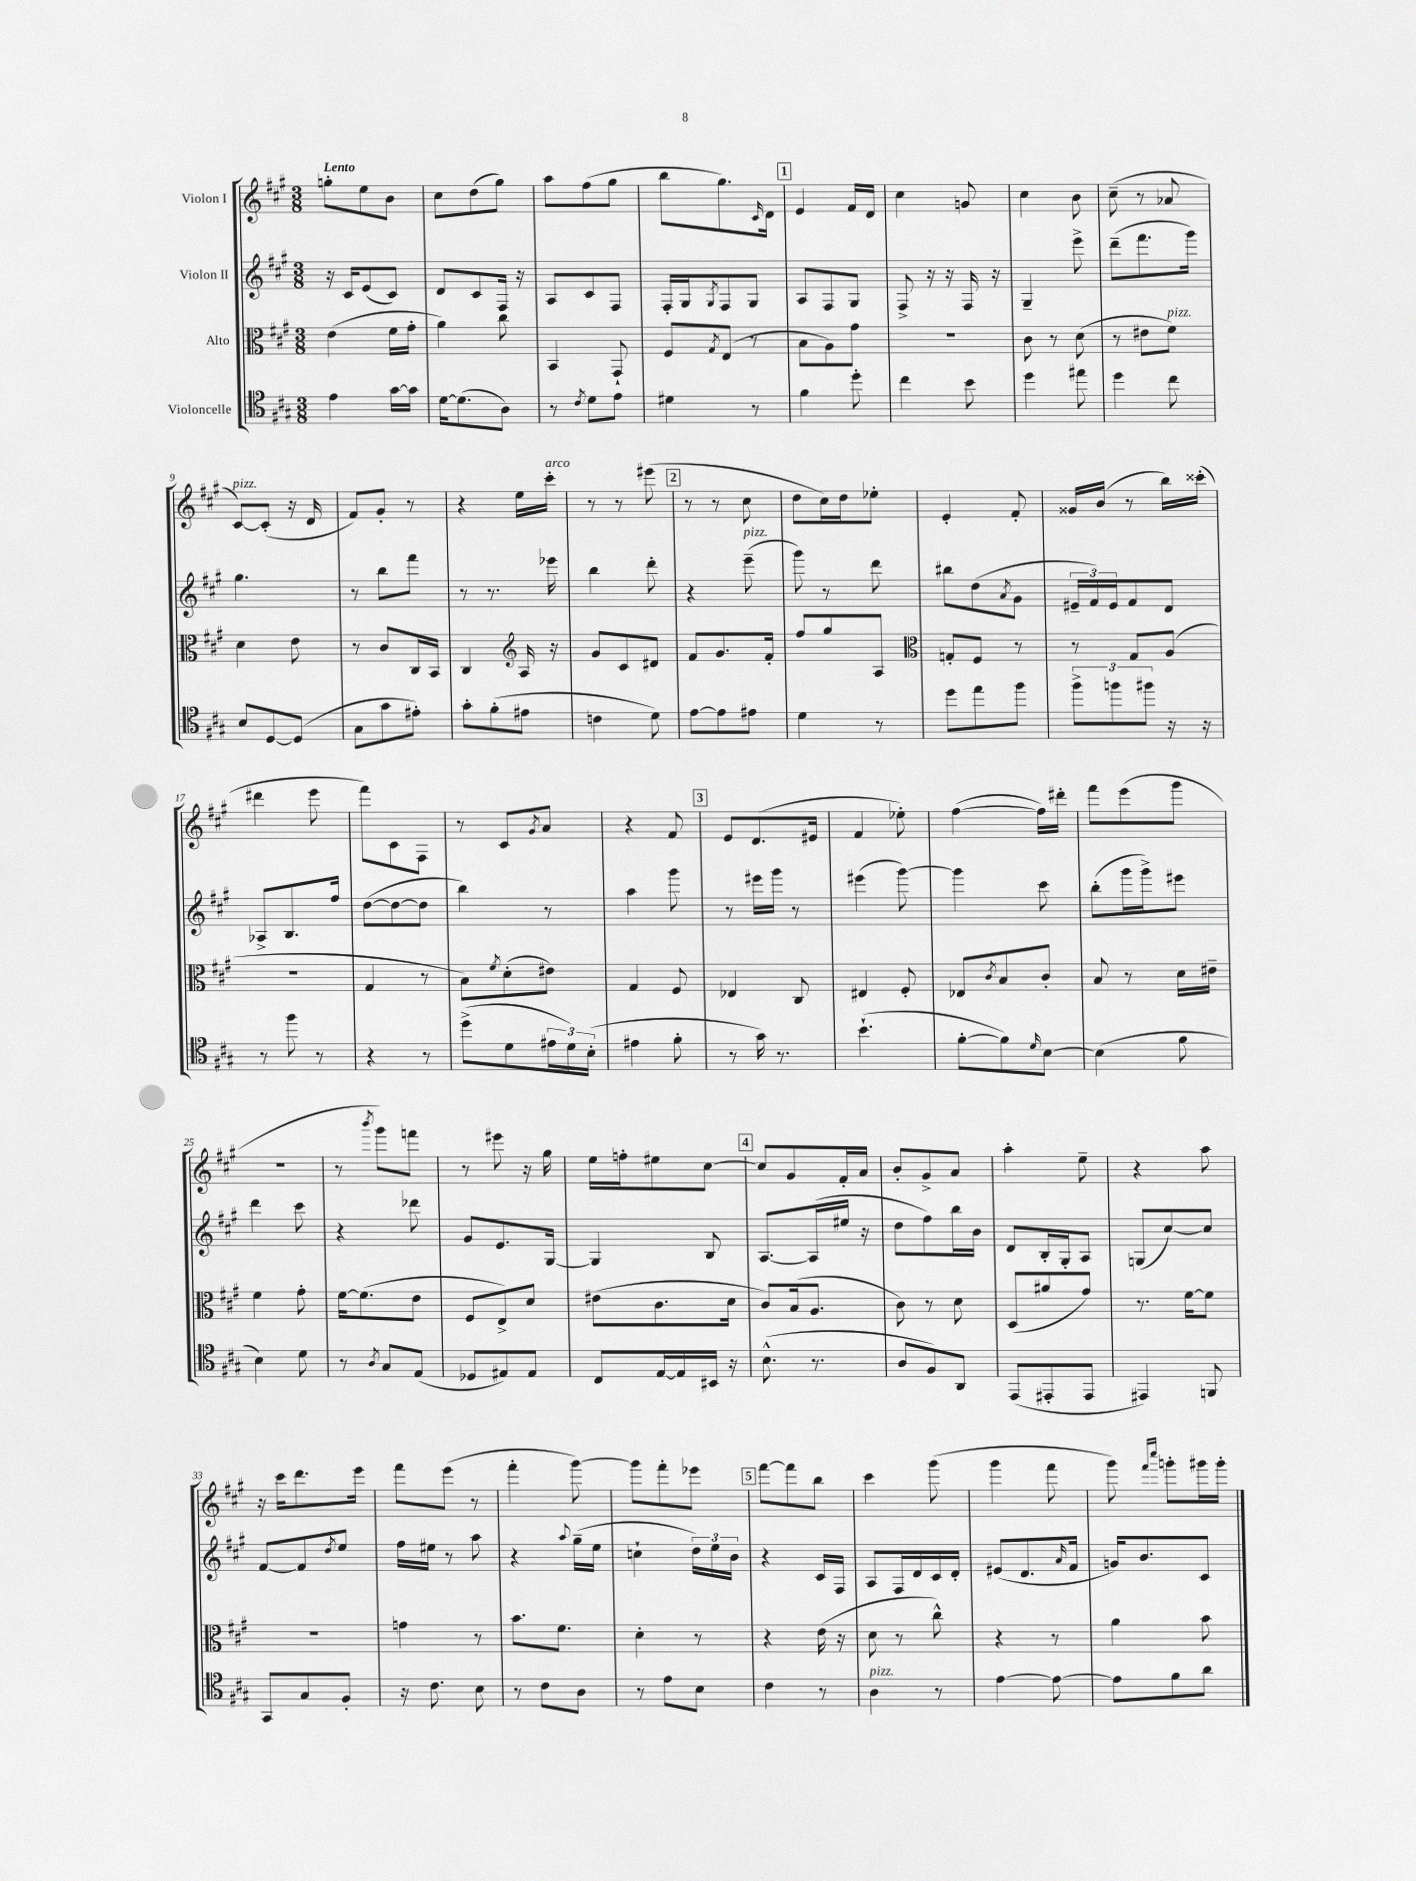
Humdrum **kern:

**kern	**kern	**kern	**kern
*part4	*part3	*part2	*part1
*staff4	*staff3	*staff2	*staff1
*I"Violoncelle	*I"Alto	*I"Violon II	*I"Violon I
*clefC4	*clefC3	*clefG2	*clefG2
*k[f#c#g#]	*k[f#c#g#]	*k[f#c#g#]	*k[f#c#g#]
*M3/8	*M3/8	*M3/8	*M3/8
=1	=1	=1	=1
!	!	!	!LO:TX:a:B:t=Lento
4e\	(4e\	16r	8ggn'\L
.	.	16c#/KL	.
.	.	(8e/	8ee\
[16g#\LL	16f#\LL	8c#/J)	8b\J
16g#\JJ]	16g#'\JJ	.	.
=2	=2	=2	=2
[16d\KL	4a\)	8d/L	8cc#\L
(8.d\]	.	.	.
.	.	8c#/	(8dd\
8A\J)	8cc#\	16F#/Jk	8gg#\J)
.	.	16r	.
=3	=3	=3	=3
8r	4BB/	8A/L	8aa\L
8qc#/	.	.	.
8d\L	.	8c#/	(8ff#\
8e\J	8GG#`/	8F#/J	8gg#\J
=4	=4	=4	=4
4d#X\	8F#/L	16F#'/LL	8bb\L
.	.	16G#/J	.
.	8qG#/	8qG#/	.
.	(8E/J	8F#/	8.gg#\)
8r	8r	8G#/J	.
.	.	.	16qqc#/
.	.	.	16d\Jk
!!LO:REH:place=s1:t=1
=5	=5	=5	=5
4f#\	8B\L	8A/L	4e/
.	8A\)	8F#/	.
8dd'\	8g#\J	8G#/J	16f#/LL
.	.	.	16d/JJ
=6	=6	=6	=6
4cc#\	4.r	8F#^/	4cc#\
.	.	16r	.
.	.	16r	.
8b\	.	16F#/	8gn/
.	.	16r	.
=7	=7	=7	=7
4dd\	8c#\	4G#~/	4cc#\
.	8r	.	.
8ee#X\	(8d\	8eee^\	8b\
=8	=8	=8	=8
4dd\	8r	(8ddd~\L	(8cc#~\
.	8e#X\L	8.fff#\	8r
!	!LO:TX:a:i:t=pizz.	!	!
8cc#\	8f#\J)	.	8a-X/
.	.	16ggg#\Jk)	.
!!LO:LB:g=z
=9	=9	=9	=9
!	!	!	!LO:TX:a:i:t=pizz.
8B/L	4d\	4.gg#\	[8c#/L)
[8D/	.	.	(8c#'/J]
(8D/J]	8e\	.	16r
.	.	.	16d/
=10	=10	=10	=10
8G#\L	8r	8r	8f#/L)
8g#\	8c#/L	8bb\L	8g#'/J
8e#X'\J)	16C#/L	8fff#\J	8r
.	16BB/JJ	.	.
=11	=11	=11	=11
8g#'\L	4C#/	8r	4r
(8f#'\	.	8.r	.
*	*clefG2	*	*
8e#X\J	16A/	.	16ee\LL
!	!	!	!LO:TX:a:i:t=arco
.	16r	16eee-X\	16ccc#'\JJ
=12	=12	=12	=12
4cn\	8g#/L	4bb\	8r
.	8c#/	.	8r
8d\)	8d#X/J	8ddd'\	(8eee#X\
!!LO:REH:place=s1:t=2
=13	=13	=13	=13
[8e\L	8f#/L	4r	8r
8e\]	8.g#/	.	8r
!	!	!LO:TX:a:i:t=pizz.	!
8e#X\J	.	(8eee~\	8cc#\
.	16f#'/Jk	.	.
=14	=14	=14	=14
4d\	8ff#/L	8ggg#\)	8dd\L
.	8gg#/	8r	16cc#\L)
.	.	.	16dd\J
8r	8A/J	8ddd\	8ee-X'\J
=15	=15	=15	=15
*	*clefC3	*	*
8dd\L	8Gn'/L	8bb#X\L	4e'/
8ee\	8F#/J	(8dd\	.
.	.	8qa/	.
8ff#\J	8r	8g#\J	8f#'/
=16	=16	=16	=16
12ff#^\L	8r	24e#X~/LL	16g##X/LL
.	.	24f#/)	.
.	.	.	(16b/JJ
12ffn\	.	24e#/J	.
.	8G#/L	8f#/	8r
12ff#X\J	.	.	.
16r	(8A/J	8d/J	16bb\LL)
16r	.	.	(16ccc##X'\JJ
!!LO:LB:g=z
=17	=17	=17	=17
8r	4.r	8A-X^/L	4ddd#X\
8ff#\	.	8.B/	.
8r	.	.	8eee\
.	.	16ff#/Jk	.
=18	=18	=18	=18
4r	4G#/	([8dd\L	8fff#\L)
.	.	8dd\_	8c#\
8r	8r	8dd\J]	8F#\J
=19	=19	=19	=19
(8dd^\L	8B\L)	4bb\)	8r
.	8qf#/	.	.
8d\	(8d'\	.	8c#/L
.	.	.	8qg#/
24e#X\L	8e#X\J)	8r	8a/J
24d\)	.	.	.
(24B'\JJ	.	.	.
=20	=20	=20	=20
4e#X\	4G#/	4aa\	4r
8f#'\	8F#/	8ggg#\	8f#/
!!LO:REH:place=s1:t=3
=21	=21	=21	=21
8r	4E-X/	8r	8e/L
16g#\)	.	16eee#X\LL	(8.d/
8.r	.	16ggg#\JJ	.
.	8C#/	8r	.
.	.	.	16e#X/Jk
=22	=22	=22	=22
(4.b`\	4E#X/	(4eee#X\	4f#/
.	8F#'/	[8ggg#\)	8ee-X'\)
=23	=23	=23	=23
[8f#'\L	8E-X/L	4ggg#\]	([4ff#\
.	8qc#/	.	.
8f#\])	8B/	.	.
16qqd/	.	.	.
[8B\J	8c#'/J	8ccc#\	16ff#\LL])
.	.	.	16ddd#X'\JJ
=24	=24	=24	=24
(4B\]	8B/	(8bb'\L	8fff#\L
.	8r	16ggg#\L	(8eee\
.	.	16ggg#^\J)	.
8f#\	16d\LL	8eee#X\J	8ggg#\J
.	16e#X~\JJ	.	.
!!LO:LB:g=z
=25	=25	=25	=25
4B\)	4f#\	4ddd\	4.r
8d\	8g#'\	8ccc#\	.
=26	=26	=26	=26
8r	[16f#\KL	4r	8r
.	(8.f#\]	.	.
8qA/	.	.	8qbbb/
8G#/L	.	.	8ggg#\L)
(8E/J	8e\J	8ddd-X\	8fffn\J
=27	=27	=27	=27
8D-X/L	8F#/L	8g#/L	8r
8E#X/)	8E^/)	8.e/	8eee#X\
8E#/J	8d/J	.	16r
.	.	[16G#/Jk	16gg#\
=28	=28	=28	=28
8C#/L	(8e#X\L	4G#/]	16ee\LL
.	.	.	16ffn'\J
[16E/L	8.c#\	.	8ee#X\
16E/]	.	.	.
16BB#X/JJ	.	8B/	[8cc#\J
16r	16d\Jk	.	.
!!LO:REH:place=s1:t=4
=29	=29	=29	=29
(8.B^^\	8c#/L)	[8.A/L	8cc#/L]
.	(16B/k	.	8g#/
8.r	8.A/J	(16A/L]	.
.	.	16ee#X/JJ	16f#'/L
.	.	16r	16a/JJ
=30	=30	=30	=30
8A/L	8c#\)	8dd\L	8b'/L
8F#/)	8r	8ff#\)	8g#^/
8AA/J	8d\	16bb\L	8a/J
.	.	16b\JJ	.
=31	=31	=31	=31
(8EE/L	(8D/L	8d/L	4aa'\
8EE#X'/	8a#X/	16B'/L	.
.	.	16G#'/J	.
8EE#/J	8g#/J)	8A/J	8ee~\
=32	=32	=32	=32
4EE#X/)	8.r	(8Gn/L	4r
.	.	[8cc#/)	.
.	[16f#\KL	.	.
8FFn/	8f#\J]	8cc#/J]	8aa\
!!LO:LB:g=z
=33	=33	=33	=33
8GG#/L	4.r	[8f#/L	16r
.	.	.	16ccc#\KL
8G#/	.	8f#/]	8.ddd\
.	.	8qdd/	.
8F#'/J	.	8ee/J	.
.	.	.	16eee\Jk
=34	=34	=34	=34
16r	4gn\	16ff#\LL	8fff#\L
8.c#\	.	16ee#X\JJ	.
.	.	8r	(8eee\J
8B\	8r	8aa\	8r
=35	=35	=35	=35
8r	8.b\L	4r	4fff#'\
8c#\L	.	.	.
.	8.f#\J	.	.
.	.	8qqaa/	.
8A\J	.	(16gg#~\LL	[8ggg#\)
.	.	16ee\JJ	.
=36	=36	=36	=36
8r	4d'\	4ccn`\	8ggg#\L]
8e\L	.	.	8fff#'\
8B\J	8r	24dd\LL)	8eee-X\J
.	.	24ee\	.
.	.	24b\JJ	.
!!LO:REH:place=s1:t=5
=37	=37	=37	=37
4c#\	4r	4r	[8fff#\L
.	.	.	8fff#\]
8r	(16e\	16c#/LL	8bb\J
.	16r	16F#/JJ	.
=38	=38	=38	=38
!LO:TX:a:i:t=pizz.	!	!	!
4A\	8d\	8A/L	4ccc#\
.	8r	16F#/L	.
.	.	16d/	.
8r	8cc#^^\)	16c#/	(8ggg#\
.	.	16d'/JJ	.
=39	=39	=39	=39
[4e\	4r	(8e#X/L	4ggg#\
.	.	8.d/	.
8e\_	8r	.	8fff#\
.	.	16qqa/	.
.	.	16f#/Jk	.
=40	=40	=40	=40
8e\L]	4a\	16gn/KL)	8ggg#\)
.	.	8.b/	.
.	.	.	16qqfff#/LL
.	.	.	16qqcccc#/JJ
8f#\	.	.	8gggn'\L
8a\J	8b\	8c#/J	16ggg#X\L
.	.	.	16ggg#'\JJ
==	==	==	==
*-	*-	*-	*-
